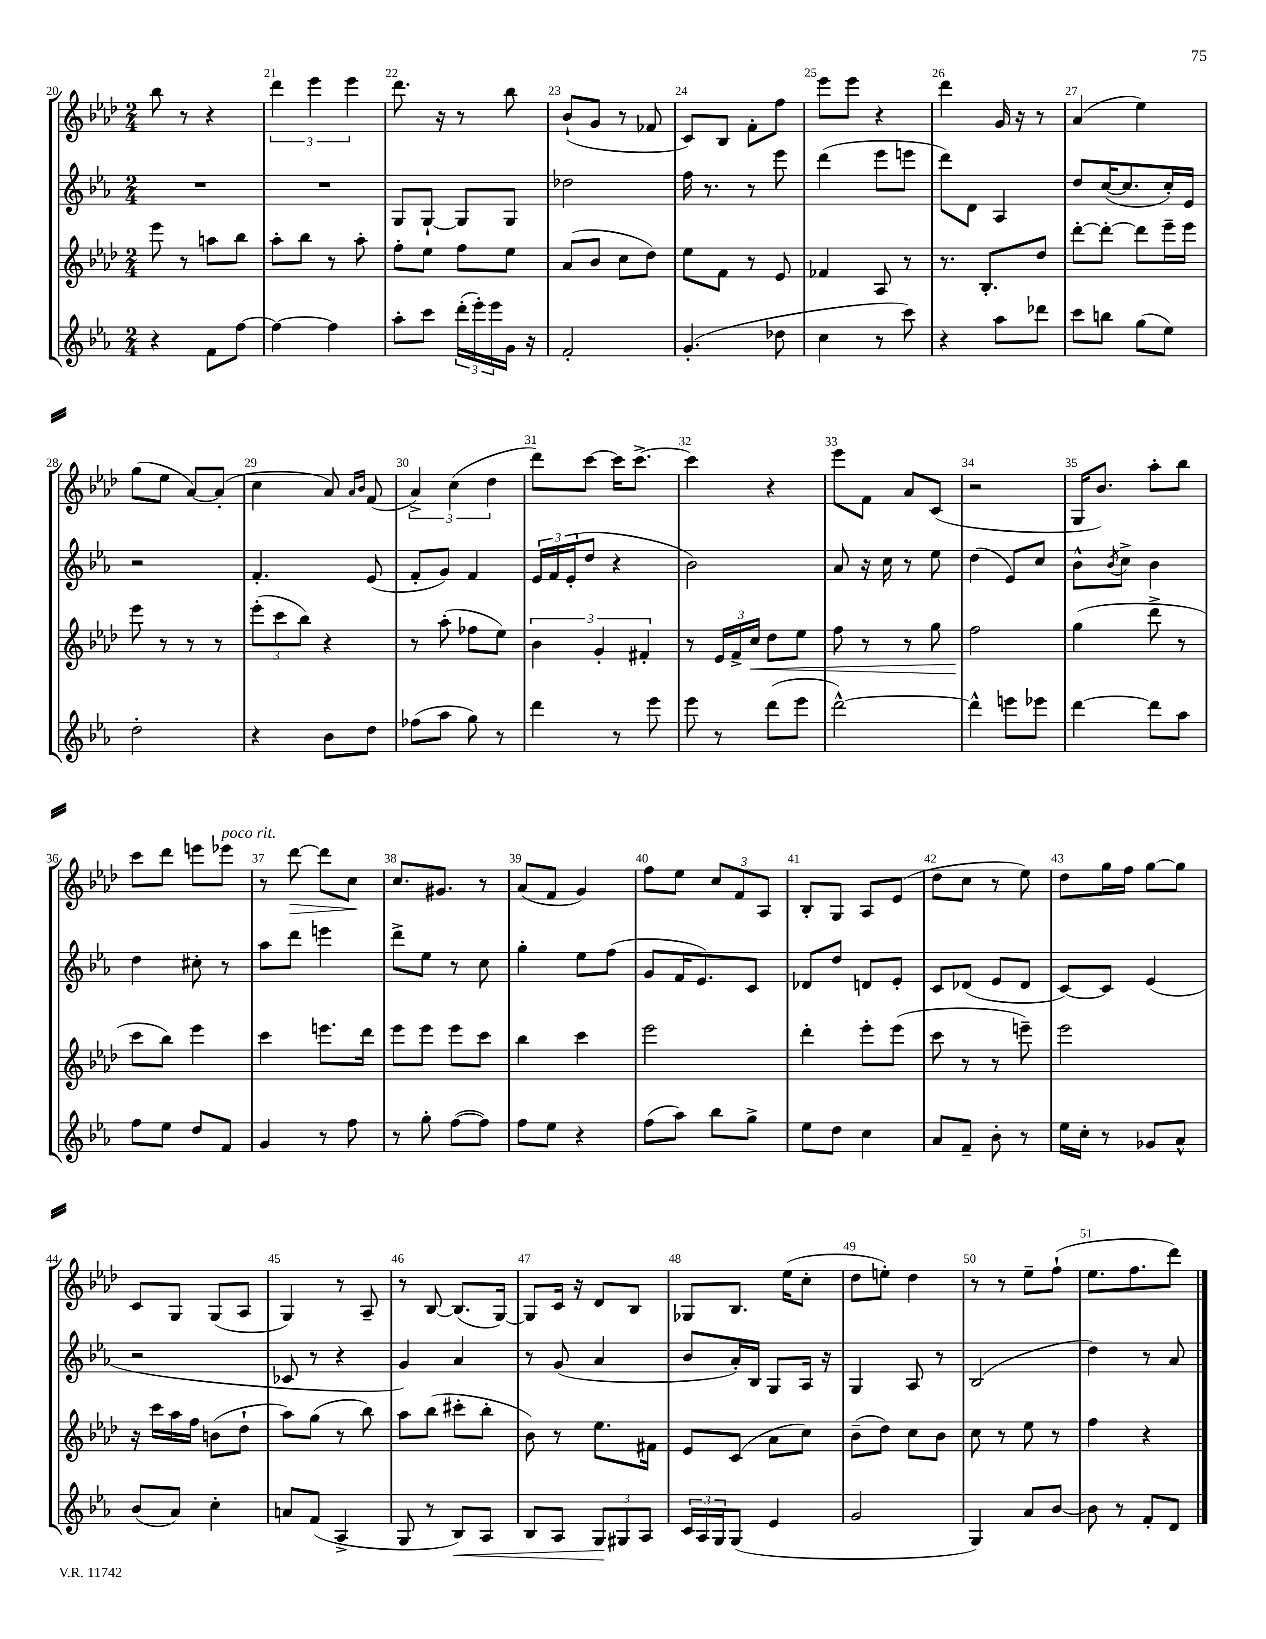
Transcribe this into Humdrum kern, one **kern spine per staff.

**kern	**dynam	**kern	**dynam	**kern	**kern	**dynam
*part4	*part4	*part3	*part3	*part2	*part1	*part1
*staff4	*staff4	*staff3	*staff3	*staff2	*staff1	*staff1
*clefG2	*	*clefG2	*	*clefG2	*clefG2	*
*k[b-e-a-]	*	*k[b-e-a-d-]	*	*k[b-e-a-]	*k[b-e-a-d-]	*
*M2/4	*	*M2/4	*	*M2/4	*M2/4	*
=20	=20	=20	=20	=20	=20	=20
4r	.	8eee-\	.	2r	8bb-\	.
.	.	8r	.	.	8r	.
8f\L	.	8aan\L	.	.	4r	.
[8ff\J	.	8bb-\J	.	.	.	.
=21	=21	=21	=21	=21	=21	=21
4ff\_	.	8aa-'\L	.	2r	6ddd-\	.
.	.	8bb-\J	.	.	.	.
.	.	.	.	.	6eee-\	.
4ff\]	.	8r	.	.	.	.
.	.	.	.	.	6eee-\	.
.	.	8aa-'\	.	.	.	.
=22	=22	=22	=22	=22	=22	=22
8aa-'\L	.	8ff'\L	.	8G/L	8.ddd-\	.
8ccc\J	.	8ee-\J	.	[8G`/J	.	.
.	.	.	.	.	16r	.
(24ddd'\LL	.	8ff\L	.	8G/L]	8r	.
24eee-'\)	.	.	.	.	.	.
24eee-\	.	.	.	.	.	.
16g\JJ	.	8ee-\J	.	8G/J	8bb-\	.
16r	.	.	.	.	.	.
=23	=23	=23	=23	=23	=23	=23
2f'/	.	(8a-/L	.	2dd-X\	(8b-`/L	.
.	.	8b-/J	.	.	8g/J	.
.	.	8cc\L	.	.	8r	.
.	.	8dd-\J)	.	.	8f-X/	.
=24	=24	=24	=24	=24	=24	=24
(4.g'/	.	8ee-\L	.	16ff\	8c/L)	.
.	.	.	.	8.r	.	.
.	.	8f\J	.	.	8B-/J	.
.	.	8r	.	8r	8f'\L	.
8dd-X\	.	8e-/	.	8eee-\	8ff\J	.
=25	=25	=25	=25	=25	=25	=25
4cc\	.	4f-X/	.	(4ddd\	8eee-\L	.
.	.	.	.	.	8eee-\J	.
8r	.	8A-/	.	8eee-\L	4r	.
8ccc\)	.	8r	.	8eeen\J	.	.
=26	=26	=26	=26	=26	=26	=26
4r	.	8.r	.	8ddd\L)	4ddd-\	.
.	.	.	.	8d\J	.	.
.	.	8.B-'/L	.	.	.	.
8aa-\L	.	.	.	4A-/	16g/	.
.	.	.	.	.	16r	.
8ddd-X\J	.	8dd-/J	.	.	8r	.
=27	=27	=27	=27	=27	=27	=27
8ccc\L	.	[8ddd-'\L	.	8dd/L	(4a-/	.
8bbn\J	.	8ddd-'\J_	.	([16cc/K	.	.
.	.	.	.	8.cc/]	.	.
(8gg\L	.	8ddd-\L]	.	.	4ee-\)	.
8ee-\J)	.	16eee-~\L	.	16cc'/L)	.	.
.	.	16eee-\JJ	.	16e-/JJ	.	.
!!LO:LB:g=z
=28	=28	=28	=28	=28	=28	=28
2dd'\	.	8eee-\	.	2r	(8gg\L	.
.	.	8r	.	.	8ee-\J	.
.	.	8r	.	.	[8a-/L)	.
.	.	8r	.	.	(8a-'/J]	.
=29	=29	=29	=29	=29	=29	=29
4r	.	(12eee-'\L	.	4.f'/	4cc\	.
.	.	12ccc\	.	.	.	.
.	.	12bb-\J)	.	.	.	.
8b-\L	.	4r	.	.	8a-/)	.
.	.	.	.	.	16qqa-/LL	.
.	.	.	.	.	16qqb-/JJ	.
8dd\J	.	.	.	(8e-/	(8f/	.
=30	=30	=30	=30	=30	=30	=30
(8ff-X\L	.	8r	.	8f'/L	6a-^/)	.
8aa-\J	.	(8aa-'\	.	8g/J)	.	.
.	.	.	.	.	(6cc\	.
8gg\)	.	8ff-X\L	.	4f/	.	.
.	.	.	.	.	6dd-\	.
8r	.	8ee-\J)	.	.	.	.
=31	=31	=31	=31	=31	=31	=31
4ddd\	.	6b-\	.	24e-/LL	8ddd-\L)	.
.	.	.	.	24f/	.	.
.	.	.	.	(24e-'/J	.	.
.	.	.	.	8dd/J	[8ccc\J	.
.	.	6g'/	.	.	.	.
8r	.	.	.	4r	16ccc\KL]	.
.	.	.	.	.	[8.ccc^\J	.
.	.	6f#X'/	.	.	.	.
8eee-\	.	.	.	.	.	.
=32	=32	=32	=32	=32	=32	=32
8eee-\	.	8r	.	2b-\)	4ccc\]	.
8r	.	24e-/LL	.	.	.	.
.	.	24f^/	.	.	.	.
!	!	!	!LO:HP:b	!	!	!
.	.	24cc/JJ	<	.	.	.
(8ddd\L	.	8dd-\L	.	.	4r	.
8eee-\J	.	8ee-\J	.	.	.	.
=33	=33	=33	=33	=33	=33	=33
[2ddd^^\)	.	8ff\	.	8a-/	8eee-\L	.
.	.	8r	.	16r	8f\J	.
.	.	.	.	16cc\	.	.
.	.	8r	.	8r	8a-/L	.
.	.	8gg\	.	8ee-\	(8c/J	.
=34	=34	=34	=34	=34	=34	=34
4ddd^^\]	.	2ff\	.	(4dd\	2r	.
8eeen\L	.	.	.	8e-/L)	.	.
8eee-X\J	.	.	.	8cc/J	.	.
.	.	.	[	.	.	.
=35	=35	=35	=35	=35	=35	=35
[4ddd\	.	(4gg\	.	8b-^^\L	16G/KL	.
.	.	.	.	.	8.b-/J)	.
.	.	.	.	8qb-/	.	.
.	.	.	.	8cc^\J	.	.
8ddd\L]	.	8ddd-^\	.	4b-\	8aa-'\L	.
8aa-\J	.	8r	.	.	8bb-\J	.
!!LO:LB:g=z
=36	=36	=36	=36	=36	=36	=36
8ff\L	.	8ccc\L	.	4dd\	8ccc\L	.
8ee-\J	.	8bb-\J)	.	.	8ddd-\J	.
8dd/L	.	4eee-\	.	8cc#X'\	8eeen\L	.
!	!	!	!	!	!LO:TX:a:i:t=poco rit.	!
8f/J	.	.	.	8r	8eee-X\J	.
=37	=37	=37	=37	=37	=37	=37
4g/	.	4ccc\	.	8aa-\L	8r	.
!	!	!	!	!	!	!LO:HP:b
.	.	.	.	8ddd\J	[8ddd-\	>
8r	.	8.eeen\L	.	4eeen\	8ddd-\L]	.
8ff\	.	.	.	.	8cc\J	.
.	.	16ddd-\Jk	.	.	.	.
.	.	.	.	.	.	]
=38	=38	=38	=38	=38	=38	=38
8r	.	8eee-\L	.	8ddd^\L	8.cc/L	.
8gg'\	.	8eee-\J	.	8ee-\J	.	.
.	.	.	.	.	8.g#X/J	.
([8ff\L	.	8eee-\L	.	8r	.	.
8ff\J])	.	8ccc\J	.	8cc\	8r	.
=39	=39	=39	=39	=39	=39	=39
8ff\L	.	4bb-\	.	4gg'\	(8a-/L	.
8ee-\J	.	.	.	.	8f/J	.
4r	.	4ccc\	.	8ee-\L	4g/)	.
.	.	.	.	(8ff\J	.	.
=40	=40	=40	=40	=40	=40	=40
(8ff\L	.	2eee-\	.	8g/L	8ff\L	.
8aa-\J)	.	.	.	16f/K	8ee-\J	.
.	.	.	.	8.e-/)	.	.
8bb-\L	.	.	.	.	12cc/L	.
.	.	.	.	.	12f/	.
8gg^\J	.	.	.	8c/J	.	.
.	.	.	.	.	12A-/J	.
=41	=41	=41	=41	=41	=41	=41
8ee-\L	.	4ddd-'\	.	8d-X/L	8B-'/L	.
8dd\J	.	.	.	8dd/J	8G/J	.
4cc\	.	8eee-'\L	.	8dn/L	8A-/L	.
.	.	(8eee-\J	.	8e-'/J	(8e-/J	.
=42	=42	=42	=42	=42	=42	=42
8a-/L	.	8ccc\	.	8c/L	8dd-\L	.
8f~/J	.	8r	.	(8d-X/J	8cc\J	.
8b-'\	.	8r	.	8e-/L	8r	.
8r	.	8eeen~\)	.	8d-/J	8ee-\)	.
=43	=43	=43	=43	=43	=43	=43
16ee-\LL	.	2eee-\	.	[8c/L)	8dd-\L	.
16cc'\JJ	.	.	.	.	.	.
8r	.	.	.	8c/J]	16gg\L	.
.	.	.	.	.	16ff\JJ	.
8g-X/L	.	.	.	(4e-/	[8gg\L	.
8a-^^/J	.	.	.	.	8gg\J]	.
!!LO:LB:g=z
=44	=44	=44	=44	=44	=44	=44
(8b-/L	.	16r	.	2r	8c/L	.
.	.	16ccc\LL	.	.	.	.
8a-/J)	.	16aa-\	.	.	8G/J	.
.	.	16ff\JJ	.	.	.	.
4cc'\	.	(8bn\L	.	.	(8G/L	.
.	.	8dd-`\J	.	.	8A-/J	.
=45	=45	=45	=45	=45	=45	=45
8an/L	.	8aa-\L)	.	8c-X/	4G/)	.
(8f/J	.	(8gg\J	.	8r	.	.
4A-^/	.	8r	.	4r	8r	.
.	.	8bb-\)	.	.	8A-~/	.
=46	=46	=46	=46	=46	=46	=46
8G/	.	8aa-\L	.	4g/)	8r	.
8r	.	(8bb-\J	.	.	[8B-/	.
!	!LO:HP:b	!	!	!	!	!
8B-/L)	<	8ccc#X'\L	.	4a-/	(8.B-/L]	.
8A-/J	.	8bb-'\J	.	.	.	.
.	.	.	.	.	[16G/Jk)	.
=47	=47	=47	=47	=47	=47	=47
8B-/L	.	8b-\)	.	8r	8G/L]	.
8A-/J	.	8r	.	(8g/	16c/Jk	.
.	.	.	.	.	16r	.
12G/L	.	8.ee-\L	.	4a-/	8d-/L	.
12G#X/	[	.	.	.	.	.
.	.	.	.	.	8B-/J	.
12A-/J	.	.	.	.	.	.
.	.	16f#X\Jk	.	.	.	.
=48	=48	=48	=48	=48	=48	=48
24c/LL	.	8e-/L	.	8b-/L	8G-X/L	.
24A-/	.	.	.	.	.	.
24G/J	.	.	.	.	.	.
(8G/J	.	(8c/J	.	16a-'/L)	8.B-/J	.
.	.	.	.	16B-/JJ	.	.
4e-/	.	8a-\L	.	8G/L	.	.
.	.	.	.	.	(16ee-\KL	.
.	.	8cc\J)	.	16A-/Jk	8cc'\J	.
.	.	.	.	16r	.	.
=49	=49	=49	=49	=49	=49	=49
2g/	.	(8b-~\L	.	4G/	8dd-\L	.
.	.	8dd-\J)	.	.	8een'\J)	.
.	.	8cc\L	.	8A-/	4dd-\	.
.	.	8b-\J	.	8r	.	.
=50	=50	=50	=50	=50	=50	=50
4G/)	.	8cc\	.	(2B-/	8r	.
.	.	8r	.	.	8r	.
8a-/L	.	8ee-\	.	.	8ee-~\L	.
[8b-/J	.	8r	.	.	(8ff`\J	.
=51	=51	=51	=51	=51	=51	=51
8b-\]	.	4ff\	.	4dd\)	8.ee-\L	.
8r	.	.	.	.	.	.
.	.	.	.	.	8.ff\	.
8f'/L	.	4r	.	8r	.	.
8d/J	.	.	.	8a-/	8ddd-\J)	.
==	==	==	==	==	==	==
*-	*-	*-	*-	*-	*-	*-
